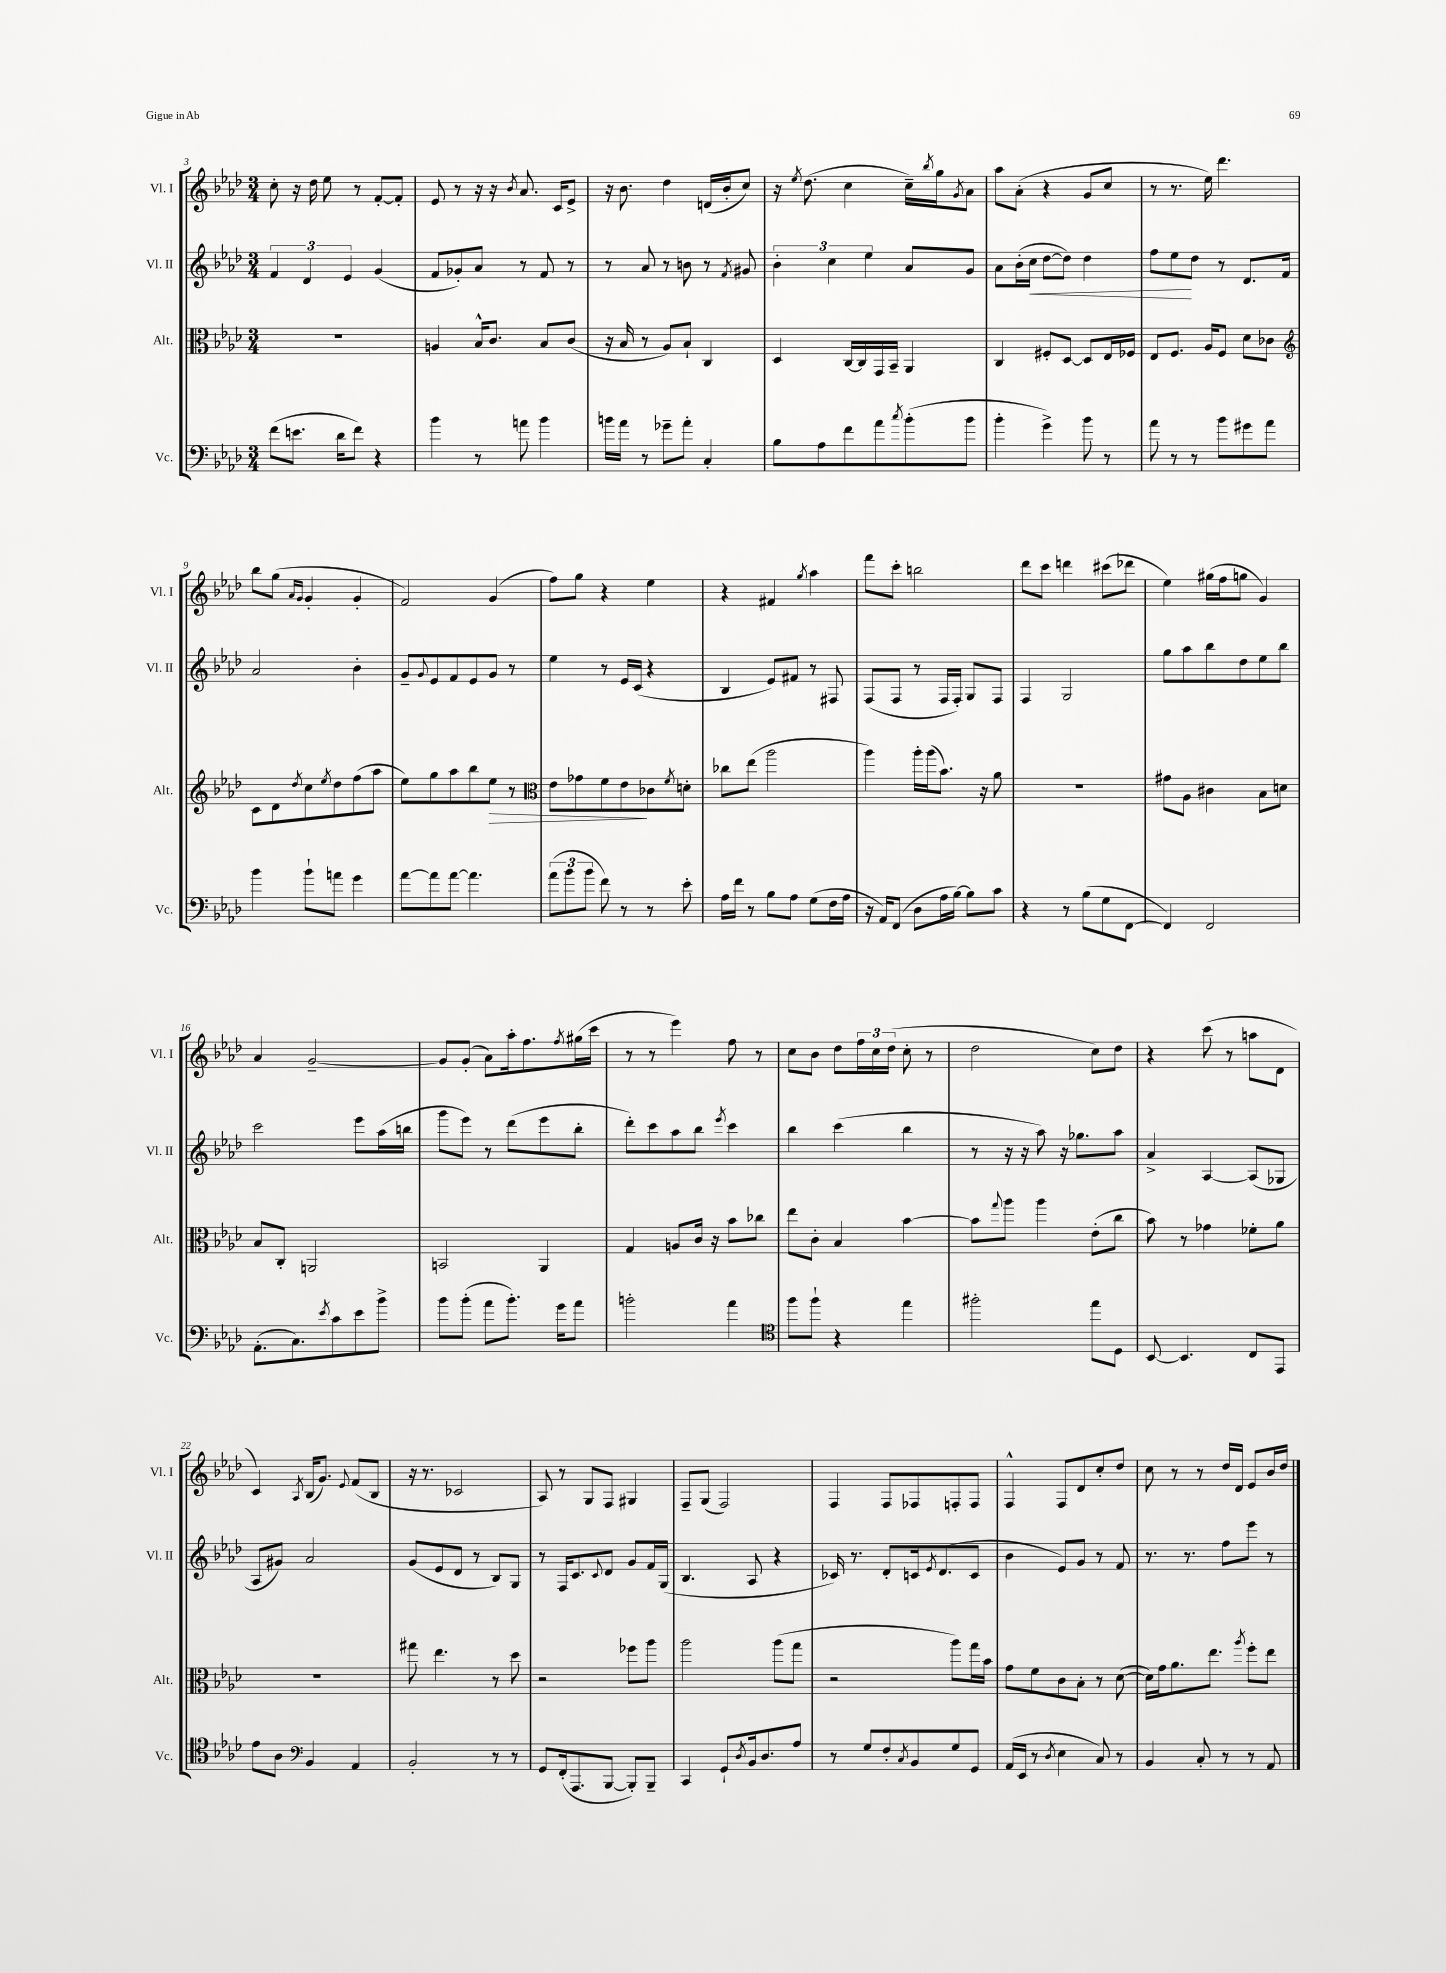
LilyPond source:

<<
\new StaffGroup <<
\new Staff = "s0" \with { instrumentName = "Vl. I" shortInstrumentName = "Vl. I" } {
    \clef treble \key aes \major \numericTimeSignature \time 3/4
    c''8-. r16 des''16 ees''8 r8 f'8~-. f'8-. |
    ees'8 r8 r16 r16 \acciaccatura { bes'8 } aes'8. c'16 ees'8-> |
    r16 bes'8. des''4 d'16( bes'16-. c''8) |
    r16 \acciaccatura { ees''8 } des''8.( c''4 c''16--) \acciaccatura { bes''8 } g''16 \acciaccatura { g'8 } aes'8 |
    aes''8 aes'8-.( r4 g'8 c''8 |
    r8 r8. ees''16) des'''4. |
    bes''8 g''8( \grace { aes'16 g'16 } g'4-. g'4-. |
    f'2) g'4( |
    f''8) g''8 r4 ees''4 |
    r4 fis'4 \acciaccatura { g''8 } aes''4 |
    f'''8 c'''8-. b''2 |
    des'''8 c'''8 d'''4 cis'''8( des'''8 |
    ees''4) gis''16( f''16 g''8 g'4) |
    aes'4 g'2~-- |
    g'8 g'8-.( aes'8) aes''16-. f''8. \acciaccatura { f''8 } gis''16( c'''16 |
    r8 r8 ees'''4) f''8 r8 |
    c''8 bes'8 des''8 \tuplet 3/2 { f''16 c''16 des''16( } c''8-. r8 |
    des''2 c''8) des''8 |
    r4 c'''8( r8 a''8 des'8 |
    c'4) \acciaccatura { aes8 } bes16( g'8.) \appoggiatura { ees'8 } f'8( bes8 |
    r16 r8. ces'2 |
    aes8) r8 g8 f8 gis4 |
    f8-- g8( f2) |
    f4 f8 fes8 f8-. f8 |
    f4-^ f8 des'8 c''8-. des''8 |
    c''8 r8 r8 des''16 des'16 ees'8 bes'16 des''16 \bar "|." |
}
\new Staff = "s1" \with { instrumentName = "Vl. II" shortInstrumentName = "Vl. II" } {
    \clef treble \key aes \major \numericTimeSignature \time 3/4
    \tuplet 3/2 { f'4 des'4 ees'4 } g'4( |
    f'8 ges'8-.) aes'8 r8 f'8 r8 |
    r8 aes'8 r8 b'8 r8 \acciaccatura { f'8 } gis'8 |
    \tuplet 3/2 { bes'4-. c''4 ees''4 } aes'8 g'8 |
    aes'8 bes'16-.( c''16\< des''8~ des''8) des''4 |
    f''8 ees''8\! des''8 r8 des'8. f'16 |
    aes'2 bes'4-. |
    g'8-- \appoggiatura { g'8 } ees'8 f'8 ees'8 g'8 r8 |
    ees''4 r8 ees'16 c'16( r4 |
    bes4 ees'8) fis'8 r8 fis8 |
    f8( f8 r8 f16 f16-.) g8 f8 |
    f4 g2 |
    g''8 aes''8 bes''8 des''8 ees''8 bes''8 |
    c'''2 ees'''8 aes''16( b''16 |
    g'''8 ees'''8) r8 des'''8( ees'''8 bes''8-. |
    des'''8-.) c'''8 aes''8 bes''8 \acciaccatura { ees'''8 } c'''4 |
    bes''4 c'''4( bes''4 |
    r8 r16 r16 aes''8) r16 ges''8. aes''8 |
    aes'4-> aes4~ aes8( ges8 |
    aes8 gis'8) aes'2 |
    g'8( ees'8 des'8 r8 bes8) g8 |
    r8 f16 c'8. \appoggiatura { c'8 } des'8 g'8 f'16 g16( |
    bes4. aes8 r4 |
    ces'16) r8. des'8-. c'16 \acciaccatura { ees'8 } des'8.( c'8 |
    bes'4 ees'8) g'8 r8 f'8 |
    r8. r8. f''8 ees'''8 r8 \bar "|." |
}
\new Staff = "s2" \with { instrumentName = "Alt." shortInstrumentName = "Alt." } {
    \clef alto \key aes \major \numericTimeSignature \time 3/4
    R2. |
    a4 bes16-^ c'8. bes8 c'8( |
    r16 bes16 r8 aes8) bes8-! c4 |
    des4 c16~ c16 g,16 bes,16-- aes,4 |
    c4 fis8-. des8~ des8 ees16 fes16 |
    ees8 f8. aes16 f8 des'8 ces'8 |
    \clef treble c'8 des'8 \acciaccatura { des''8 } c''8 \acciaccatura { ees''8 } des''8 f''8( aes''8 |
    ees''8) g''8 aes''8 bes''8 ees''8\> r8 |
    \clef alto ees'8 ges'8 f'8 ees'8\! ces'8 \acciaccatura { f'8 } d'8-. |
    ces''8 ees''8( aes''2 |
    aes''4) aes''16-. aes''16( bes'8.) r16 aes'8 |
    R2. |
    gis'8 aes8 cis'4 bes8 d'8 |
    bes8 c8-. a,2 |
    b,2 aes,4 |
    g4 a8 c'16 r16 bes'8 ces''8 |
    ees''8 c'8-. bes4 bes'4~ |
    bes'8 \appoggiatura { g''8 } aes''8 aes''4 ees'8-.( c''8 |
    bes'8) r8 ges'4 fes'8-. aes'8 |
    R2. |
    gis''8 ees''4. r8 des''8 |
    r2 fes''8 aes''8 |
    aes''2 aes''8( g''8 |
    r2 aes''8) g''16 bes'16 |
    g'8 f'8 c'8 bes8-. r8 des'8~( |
    des'16) g'16 aes'8. ees''8. \acciaccatura { aes''8 } f''8-. ees''8 \bar "|." |
}
\new Staff = "s3" \with { instrumentName = "Vc." shortInstrumentName = "Vc." } {
    \clef bass \key aes \major \numericTimeSignature \time 3/4
    f'8( e'8. des'16 f'8) r4 |
    bes'4 r8 a'8 bes'4 |
    b'16 aes'16 r8 ges'8-- aes'8-. c4-. |
    bes8 aes8 f'8 aes'8 \acciaccatura { c''8 } bes'8-.( bes'8 |
    bes'4-. g'4->) bes'8 r8 |
    aes'8 r8 r8 bes'8 gis'8 aes'8 |
    bes'4 bes'8-! a'8 g'4 |
    aes'8~ aes'8 aes'8~ aes'4. |
    \tuplet 3/2 { aes'8( bes'8 bes'8 } f'8) r8 r8 ees'8-. |
    aes16 f'16 r8 bes8 aes8 g8( f16 aes16 |
    r16 aes,16) f,8( des8 aes16 bes16~) bes8 c'8 |
    r4 r8 bes8( g8 f,8~ |
    f,4) f,2 |
    aes,8.-.( c8.) \acciaccatura { ees'8 } c'8 ees'8 bes'8-> |
    bes'8 bes'8-.( aes'8 bes'8.-.) g'16 aes'8 |
    b'2-. aes'4 |
    \clef tenor f''8 f''8-! r4 ees''4 |
    fis''2-. ees''8 des8 |
    bes,8~ bes,4. c8 ees,8 |
    ees'8 aes8 \clef bass bes,4 aes,4 |
    bes,2-. r8 r8 |
    g,8 f,16-.( aes,,8. bes,,8~ bes,,8-.) bes,,8-- |
    c,4 g,8-! \acciaccatura { des8 } bes,16 des8. aes8 |
    r8 g8 f8-. \acciaccatura { c8 } bes,8 g8 g,8 |
    aes,16( ees,16 r8 \acciaccatura { des8 } ees4 c8) r8 |
    bes,4 c8-. r8 r8 aes,8 \bar "|." |
}
>>
>>
\layout { \context { \Score currentBarNumber = #3 } }
